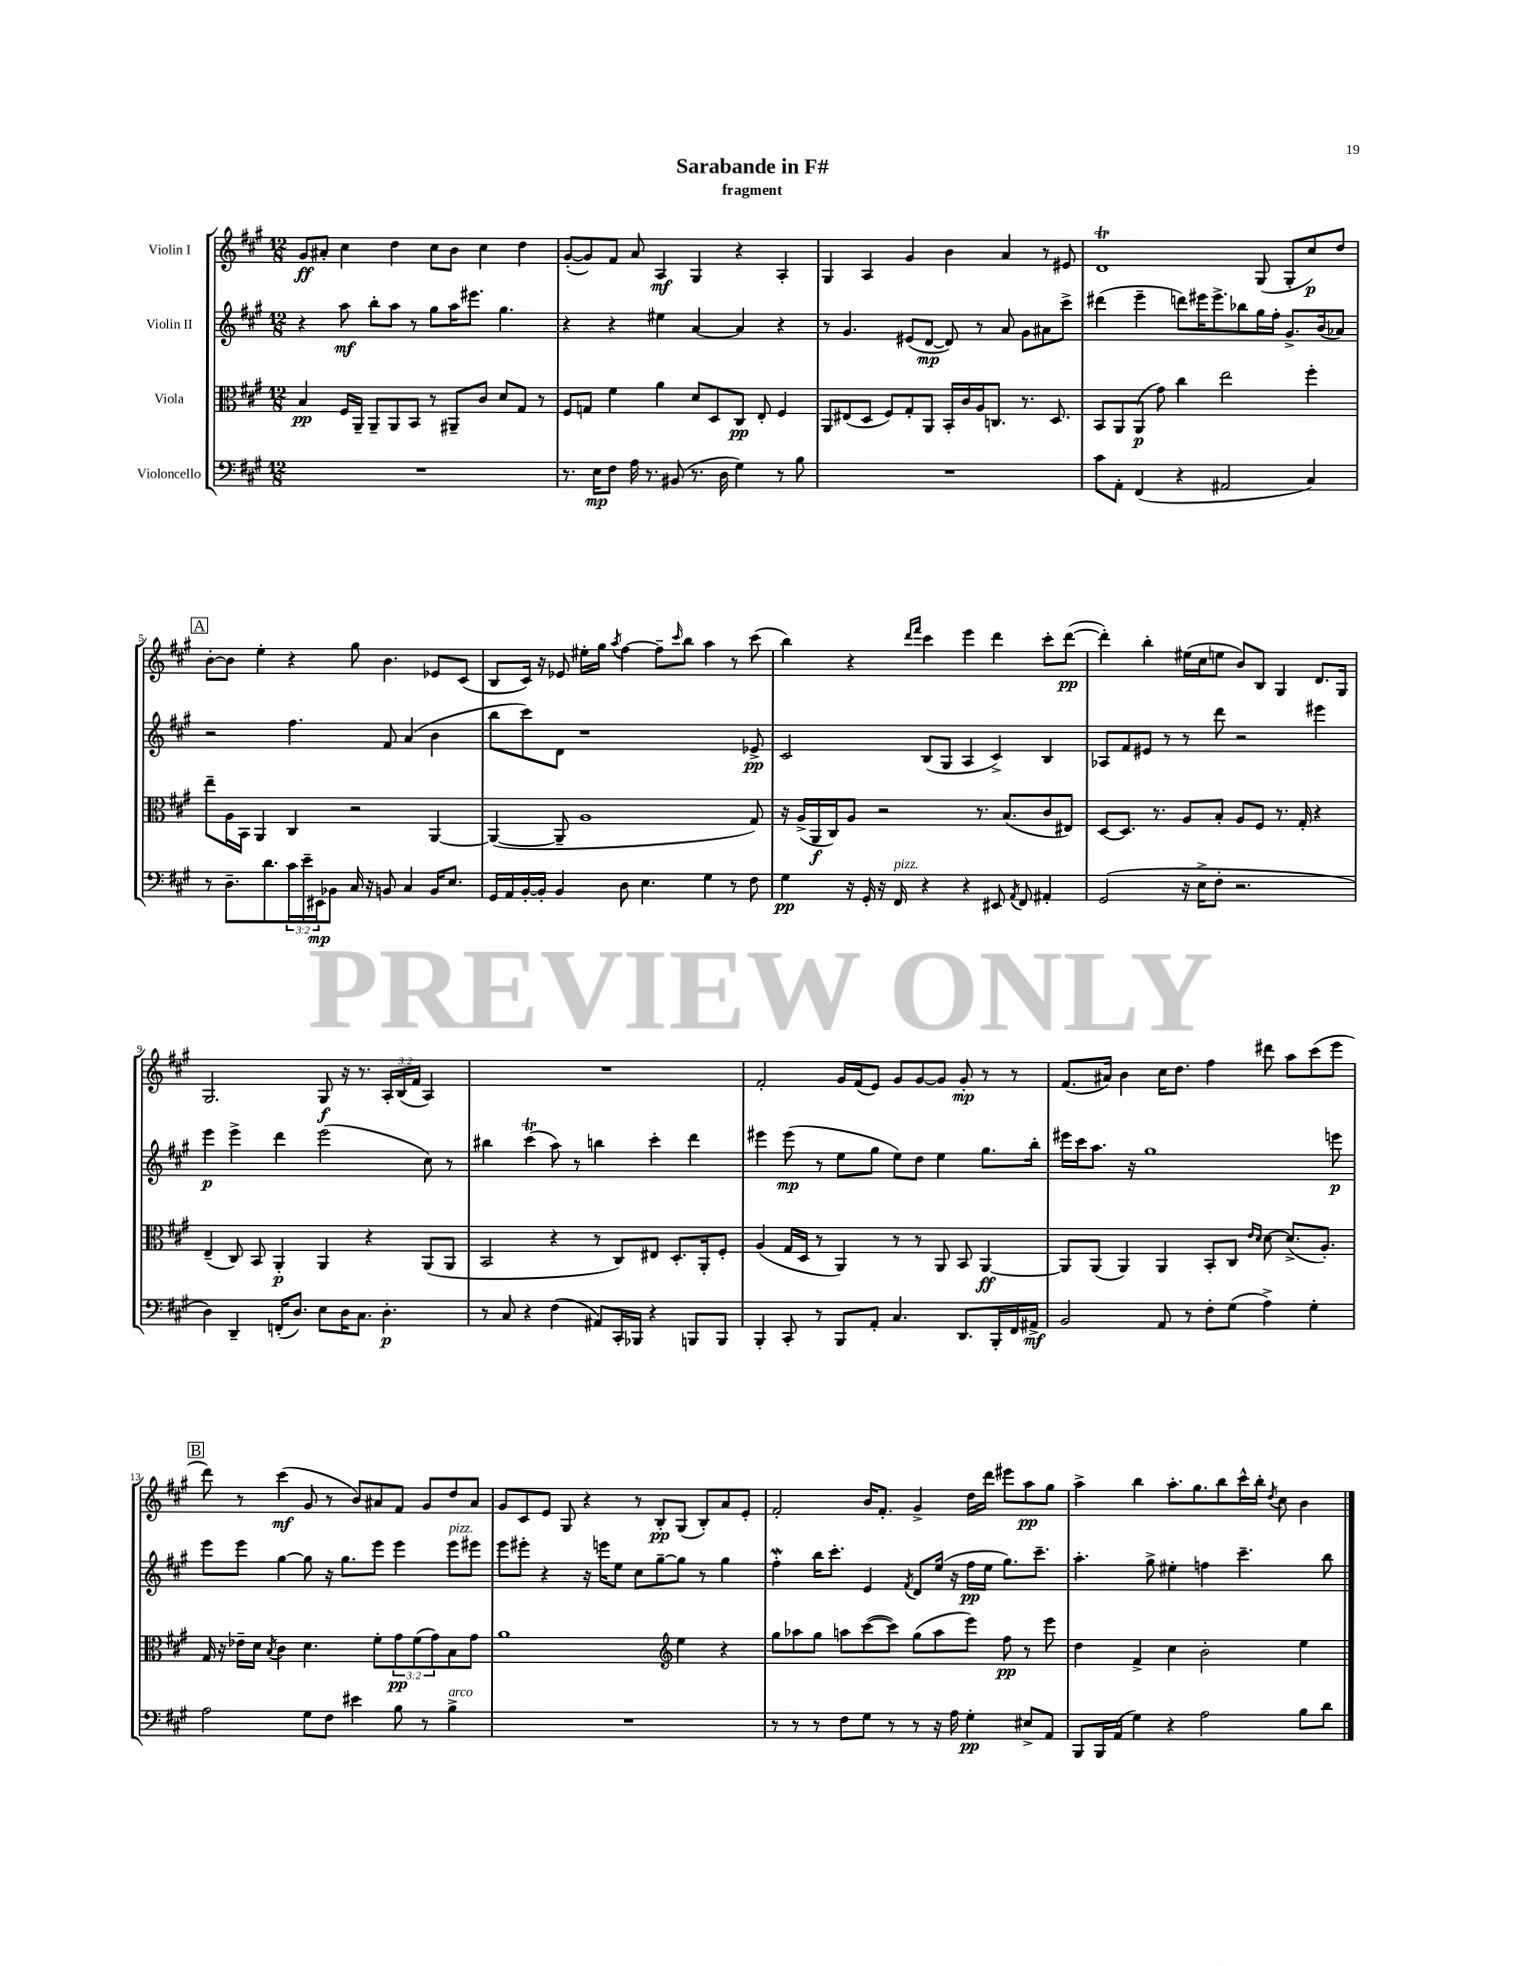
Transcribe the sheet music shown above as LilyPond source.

\header { title = "Sarabande in F#" subtitle = "fragment" }
<<
\new StaffGroup <<
\new Staff = "s0" \with { instrumentName = "Violin I" } {
    \clef treble \key a \major \numericTimeSignature \time 12/8 \override Staff.TupletNumber.text = #tuplet-number::calc-fraction-text
    gis'8\ff ais'8-. cis''4 d''4 cis''8 b'8 cis''4 d''4 |
    gis'8~-.( gis'8) fis'8 a'8 a4\mf gis4 r4 a4-. |
    gis4 a4 gis'4 b'4 a'4 r8 eis'8 |
    d'1\trill gis8( gis8-. cis''8\p) d''8 |
    \mark \markup { \box "A" } b'8~-. b'8 e''4-. r4 gis''8 b'4. ees'8 cis'8( |
    b8 cis'16) r16 ees'8 eis''16-. gis''16 \acciaccatura { a''8 } fis''4~ fis''8-- \grace { cis'''16 } b''8 a''4 r8 cis'''8( |
    b''4) r4 \grace { d'''16 fis'''16 } cis'''4 e'''4 d'''4 cis'''8-. d'''8~\pp( |
    d'''4-.) b''4-. eis''16( cis''16 e''8 b'8) b8 gis4 d'8. gis16 |
    gis2. gis8\f r16 r8. \tuplet 3/2 { a16-. b16( fis'16 } a4) |
    R1. |
    fis'2-. gis'16 fis'16( e'8) gis'8 gis'8~ gis'8 gis'8-.\mp r8 r8 |
    fis'8.( ais'16) b'4 cis''16 d''8. fis''4 dis'''8 a''8 cis'''8( e'''8 |
    \mark \markup { \box "B" } d'''8) r8 cis'''4\mf( gis'8 r8 b'8) ais'8 fis'8 gis'8 d''8 ais'8 |
    gis'8 cis'8 e'8 gis8 r4 r8 b8-.\pp gis8( b8-.) a'8 e'8-. |
    fis'2-. b'16 fis'8.-. gis'4-> d''16 d'''16 eis'''8 a''8\pp gis''8 |
    a''4-> b''4 a''8.-. gis''8. b''8 cis'''16-^ b''16-. \acciaccatura { d''8 } cis''8 b'4 \bar "|." |
}
\new Staff = "s1" \with { instrumentName = "Violin II" } {
    \clef treble \key a \major \numericTimeSignature \time 12/8
    r4 a''8\mf b''8-. a''8 r8 gis''8 a''16 eis'''8. gis''4. |
    r4 r4 eis''4 a'4~ a'4 r4 |
    r8 gis'4. eis'8( d'8~\mp d'8) r8 a'8 gis'8 ais'8 cis'''8-> |
    dis'''4( e'''4-- d'''8) eis'''16 eis'''8.-> bes''8 gis''16 fis''16-. gis'8.-> b'16( aes'8) |
    \mark \markup { \box "A" } r2 fis''4. fis'8 a'4( b'4 |
    b''8 cis'''8) d'8 r1 ees'8->\pp |
    cis'2 b8( gis8 a4 cis'4->) b4 |
    aes8 fis'8 eis'8 r8 r8 d'''8 r2 eis'''4 |
    e'''4\p e'''4-> d'''4 e'''2( cis''8) r8 |
    bis''4 cis'''4\trill( a''8) r8 b''4 cis'''4-. d'''4 |
    eis'''4 eis'''8\mp( r8 e''8 gis''8 e''8) d''8 e''4 gis''8. b''16-. |
    eis'''16 cis'''16 a''8. r16 gis''1 e'''8\p |
    \mark \markup { \box "B" } e'''8 e'''8 gis''4~ gis''8 r16 gis''8. e'''8 e'''4 e'''8^\markup { \italic "pizz." } eis'''8 |
    e'''8 eis'''8-. r4 r16 e'''16 e''8 cis''8 gis''8~-- gis''8 r8 gis''4 |
    fis''4-.\mordent b''16 cis'''8.-. e'4 \acciaccatura { fis'8 } d'8 e''16( r16 fis''16\pp e''16 gis''8.) cis'''8.-- |
    a''4.-. gis''8-> eis''4-. f''4 cis'''4.-- b''8 \bar "|." |
}
\new Staff = "s2" \with { instrumentName = "Viola" } {
    \clef alto \key a \major \numericTimeSignature \time 12/8 \override Staff.TupletNumber.text = #tuplet-number::calc-fraction-text
    b4\pp fis16 a,16-- a,8-- a,8 b,8 r8 ais,8-- cis'8 d'8 gis8 r8 |
    fis8 g8 fis'4 a'4 d'8 d8 cis8\pp e8-. fis4 |
    a,8 eis8( d8 fis8) gis8-. a,8 b,16-. cis'16 a16 c8. r8. d8. |
    b,8 a,8 a,8\p( gis'8) cis''4 e''2 fis''4-. |
    \mark \markup { \box "A" } e''8-- a16 b,16 a,4 cis4 r2 a,4~ |
    a,4~( a,8-- a1 gis8) |
    r16 a16->( a,16\f cis16) a8 r2 r8. b8.( cis'8 eis8) |
    d8~ d8. r8. a8 b8-. a8 fis8 r8. gis16-. r4 |
    e4--( cis8) b,8 a,4-.\p a,4 r4 a,8( a,8 |
    b,2 r4 r8 cis8) eis8 d8.-. a,16-. fis8-. |
    a4( gis16 d16 r8 a,4) r8 r8 a,8 b,8 a,4~\ff |
    a,8 a,8( a,4) a,4 b,8-. cis8 \grace { e'16 d'16 } d'8~ d'8.->( a8.-.) |
    \mark \markup { \box "B" } gis16 r16 ees'16-- d'16 \acciaccatura { b8 } cis'4 d'4. fis'8-. \tuplet 3/2 { gis'8\pp fis'8( gis'8) } b8 gis'8 |
    a'1 \clef treble e''4 r4 |
    gis''8 aes''8 gis''8 a''8 cis'''8~( cis'''8) gis''8( a''8 e'''8) fis''8\pp r8 e'''8 |
    d''4 fis'4-> cis''4 b'2-. e''4 \bar "|." |
}
\new Staff = "s3" \with { instrumentName = "Violoncello" } {
    \clef bass \key a \major \numericTimeSignature \time 12/8 \override Staff.TupletNumber.text = #tuplet-number::calc-fraction-text
    R1. |
    r8. e16\mp fis8 a16 r8. bis,8( r8. d16 gis4) r8 b8 |
    R1. |
    cis'8 a,8-. fis,4( r4 ais,2 cis4) |
    \mark \markup { \box "A" } r8 d8.-- d'8. \tuplet 3/2 { cis'16 e'16-- eis,16\mp } bes,8 cis16 r16 b,8 cis4 b,16 e8. |
    gis,16 a,16 b,16~-. b,16-. b,4 d8 e4. gis4 r8 fis8 |
    gis4\pp r16 gis,16-. r16 fis,16^\markup { \italic "pizz." } r4 r4 eis,8 \acciaccatura { a,8 } fis,8 ais,4-. |
    gis,2( r16 e16-> fis8-. r2. |
    d4) d,4-- f,16-.( d8.) e8 d16 cis8. d4.-.\p |
    r8 cis8 r4 fis4( ais,8) cis,16-. bes,,16 r4 b,,8 b,,8 |
    b,,4-. cis,8-. r8 b,,8 a,8-. cis4. d,8. b,,16-. fis,16 ais,16->\mf |
    b,2 a,8 r8 fis8-. gis8( a4->) gis4-. |
    \mark \markup { \box "B" } a2 gis8 fis8 eis'4 b8 r8 b4->^\markup { \italic "arco" } |
    R1. |
    r8 r8 r8 fis8 gis8 r8 r8 r16 a16 gis4-.\pp eis8-> a,8 |
    b,,8 b,,16 a,16( gis4) r4 a2 b8 d'8 \bar "|." |
}
>>
>>
